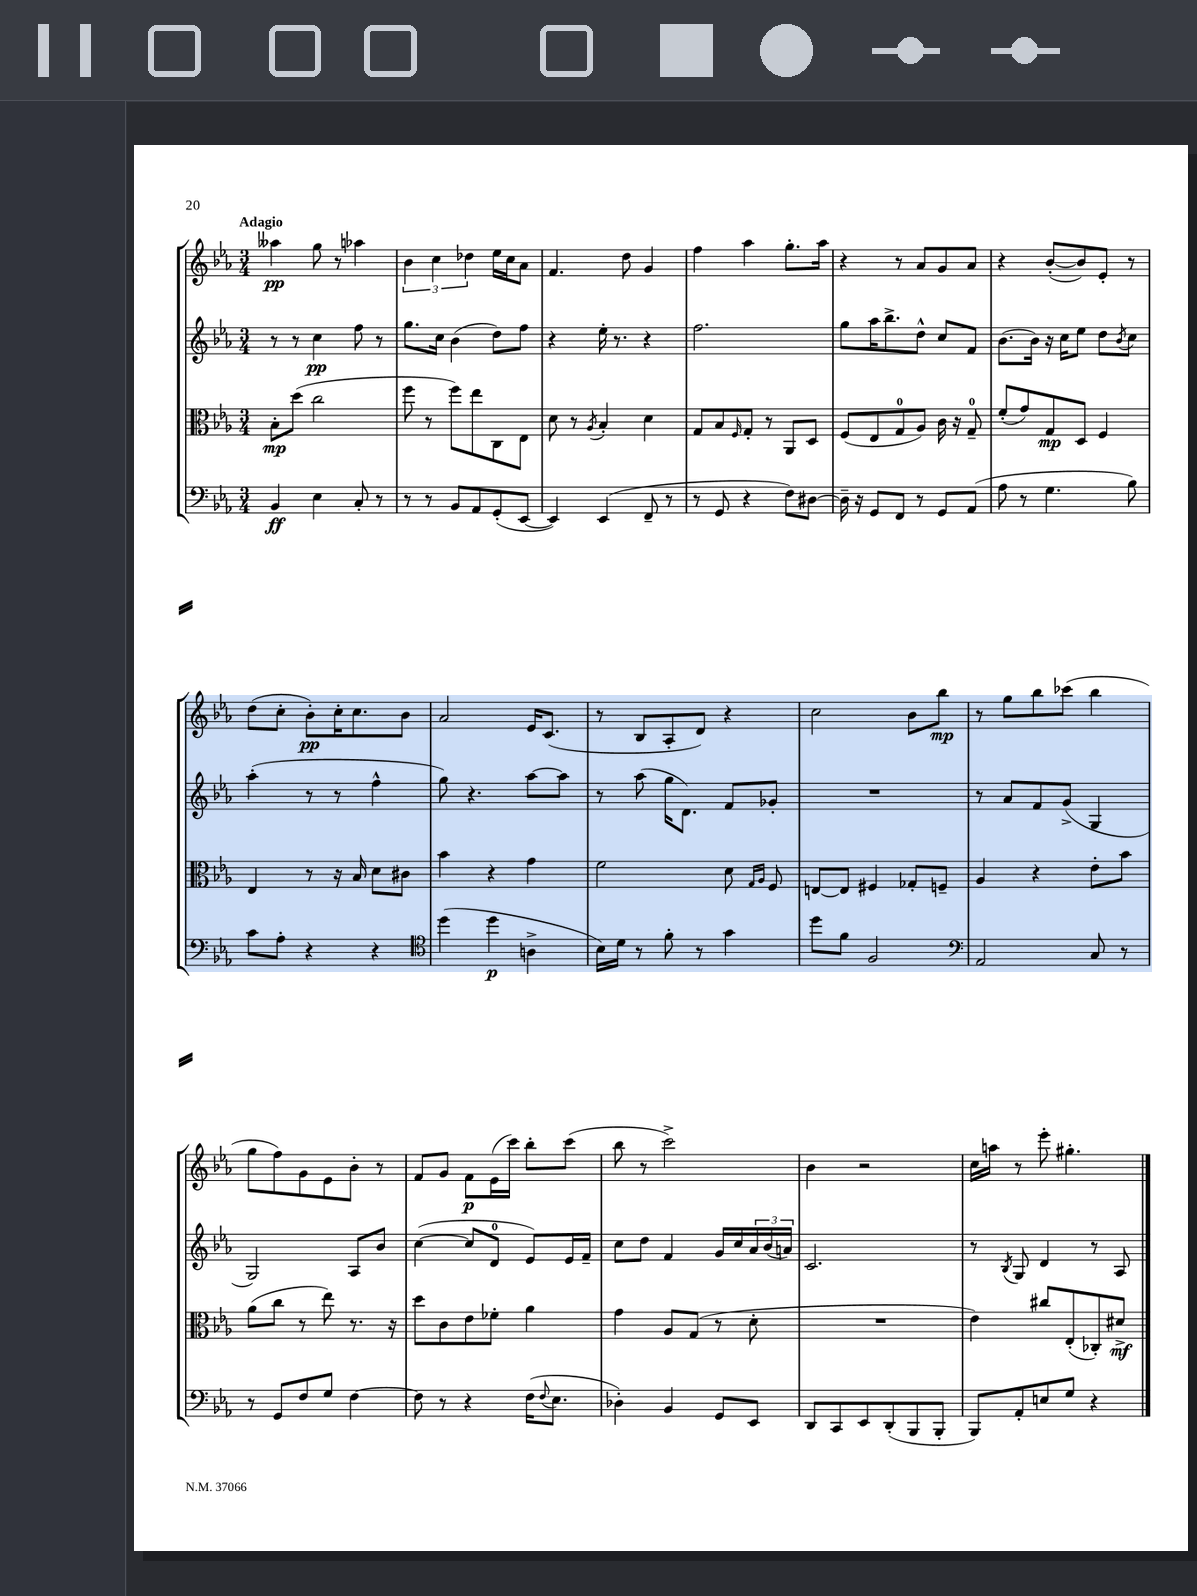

**kern	**dynam	**kern	**dynam	**kern	**dynam	**kern	**dynam
*part4	*part4	*part3	*part3	*part2	*part2	*part1	*part1
*staff4	*staff4	*staff3	*staff3	*staff2	*staff2	*staff1	*staff1
*clefF4	*	*clefC3	*	*clefG2	*	*clefG2	*
*k[b-e-a-]	*	*k[b-e-a-]	*	*k[b-e-a-]	*	*k[b-e-a-]	*
*M3/4	*	*M3/4	*	*M3/4	*	*M3/4	*
=1	=1	=1	=1	=1	=1	=1	=1
!	!	!	!	!	!	!LO:TX:a:B:t=Adagio	!
4BB-/	ff	8B-'\L	mp	8r	.	4aa--X\	pp
.	.	(8dd\J	.	8r	.	.	.
4E-\	.	2cc\	.	4cc\	pp	8gg\	.
.	.	.	.	.	.	8r	.
8C'/	.	.	.	8ff\	.	4aa-X\	.
8r	.	.	.	8r	.	.	.
=2	=2	=2	=2	=2	=2	=2	=2
8r	.	8ff\	.	8.gg\L	.	6b-\	.
8r	.	8r	.	.	.	.	.
.	.	.	.	.	.	6cc\	.
.	.	.	.	16cc\Jk	.	.	.
8BB-/L	.	8ff\L)	.	(4b-\	.	.	.
.	.	.	.	.	.	6dd-X\	.
8AA-/	.	8ee-\	.	.	.	.	.
(8GG'/	.	8C\	.	8dd\L)	.	16ee-\LL	.
.	.	.	.	.	.	16cc\J	.
[8EE-/J	.	8E-\J	.	8ff\J	.	8a-\J	.
=3	=3	=3	=3	=3	=3	=3	=3
4EE-/])	.	8d\	.	4r	.	4.f/	.
.	.	8r	.	.	.	.	.
.	.	8qA-/	.	.	.	.	.
(4EE-/	.	4B-'/	.	16ee-'\	.	.	.
.	.	.	.	8.r	.	.	.
.	.	.	.	.	.	8dd\	.
8FF~/	.	4d\	.	4r	.	4g/	.
8r	.	.	.	.	.	.	.
=4	=4	=4	=4	=4	=4	=4	=4
8r	.	8G/L	.	2.ff\	.	4ff\	.
8GG/	.	8B-/	.	.	.	.	.
.	.	16qqF/	.	.	.	.	.
4r	.	8G'/J	.	.	.	4aa-\	.
.	.	8r	.	.	.	.	.
8F\L)	.	8AA-/L	.	.	.	8.gg'\L	.
[8D#X\J	.	8D/J	.	.	.	.	.
.	.	.	.	.	.	16aa-\Jk	.
=5	=5	=5	=5	=5	=5	=5	=5
16D#~\]	.	(8F/L	.	8gg\L	.	4r	.
16r	.	.	.	.	.	.	.
8GG/L	.	8E-/	.	16aa-\K	.	.	.
.	.	.	.	8.bb-^\	.	.	.
8FF/J	.	8G/	.	.	.	8r	.
8r	.	8A-/J)	.	8dd^^\J	.	8a-/L	.
8GG/L	.	16c\	.	8cc/L	.	8g/	.
.	.	16r	.	.	.	.	.
(8AA-/J	.	8G~/	.	8f/J	.	8a-/J	.
=6	=6	=6	=6	=6	=6	=6	=6
8A-\	.	(8f'/L	.	(8.b-\L	.	4r	.
8r	.	8g/)	.	.	.	.	.
.	.	.	.	16b-\Jk)	.	.	.
4.G\	.	8G/	mp	16r	.	([8b-'/L	.
.	.	.	.	16cc\KL	.	.	.
.	.	8D/J	.	8ee-\J	.	8b-/])	.
.	.	4F/	.	8dd\L	.	8e-'/J	.
.	.	.	.	8qb-/	.	.	.
8B-\)	.	.	.	8cc\J	.	8r	.
!!LO:LB:g=z
=7	=7	=7	=7	=7	=7	=7	=7
8c\L	.	4E-/	.	(4aa-'\	.	(8dd\L	.
8A-'\J	.	.	.	.	.	8cc'\J	.
4r	.	8r	.	8r	.	8b-'\L)	pp
.	.	16r	.	8r	.	16cc'\K	.
.	.	16B-/	.	.	.	8.cc\	.
4r	.	8d\L	.	4ff^^\	.	.	.
.	.	8c#X\J	.	.	.	8b-\J	.
=8	=8	=8	=8	=8	=8	=8	=8
*clefC4	*	*	*	*	*	*	*
(4dd\	.	4b-\	.	8gg\)	.	2a-/	.
.	.	.	.	4.r	.	.	.
4dd\	p	4r	.	.	.	.	.
4An^\	.	4g\	.	[8aa-\L	.	16e-/KL	.
.	.	.	.	.	.	(8.c/J	.
.	.	.	.	8aa-\J]	.	.	.
=9	=9	=9	=9	=9	=9	=9	=9
16B-\LL)	.	2f\	.	8r	.	8r	.
16d\JJ	.	.	.	.	.	.	.
8r	.	.	.	(8aa-\	.	8B-/L	.
8f'\	.	.	.	16gg\KL	.	8A-'/	.
.	.	.	.	8.d\J)	.	.	.
8r	.	.	.	.	.	8d/J)	.
4g\	.	8d\	.	8f/L	.	4r	.
.	.	16qqG/LL	.	.	.	.	.
.	.	16qqA-/JJ	.	.	.	.	.
.	.	8F/	.	8g-X'/J	.	.	.
=10	=10	=10	=10	=10	=10	=10	=10
8dd\L	.	[8En/L	.	2.r	.	2cc\	.
8f\J	.	8E/J]	.	.	.	.	.
2F/	.	4F#X/	.	.	.	.	.
.	.	8G-X'/L	.	.	.	8b-\L	.
.	.	8Fn~/J	.	.	.	8bb-\J	mp
=11	=11	=11	=11	=11	=11	=11	=11
*clefF4	*	*	*	*	*	*	*
2AA-/	.	4A-/	.	8r	.	8r	.
.	.	.	.	8a-/L	.	8gg\L	.
.	.	4r	.	8f/	.	8bb-\	.
.	.	.	.	(8g^/J	.	(8ccc-X\J	.
8C/	.	8e-'\L	.	4G/	.	4bb-\	.
8r	.	8b-\J	.	.	.	.	.
!!LO:LB:g=z
=12	=12	=12	=12	=12	=12	=12	=12
8r	.	(8a-\L	.	2G/)	.	8gg\L	.
8GG/L	.	8cc\J	.	.	.	8ff\)	.
8F/	.	8r	.	.	.	8g\	.
8G/J	.	8ee-\)	.	.	.	8e-\	.
[4F\	.	8.r	.	8A-/L	.	8b-'\J	.
.	.	.	.	8b-/J	.	8r	.
.	.	16r	.	.	.	.	.
=13	=13	=13	=13	=13	=13	=13	=13
8F\]	.	8dd\L	.	([4cc\	.	8f/L	.
8r	.	8c\	.	.	.	8g/J	.
4r	.	8e-\	.	8cc/L]	.	8f\L	p
.	.	8f-X'\J	.	8d/J	.	(16e-\L	.
.	.	.	.	.	.	16ccc\JJ)	.
(16F\KL	.	4a-\	.	8e-/L)	.	8bb-'\L	.
8qqF/	.	.	.	.	.	.	.
8.E-\J	.	.	.	.	.	.	.
.	.	.	.	16e-/L	.	(8ccc\J	.
.	.	.	.	16f~/JJ	.	.	.
=14	=14	=14	=14	=14	=14	=14	=14
4D-X'\)	.	4g\	.	8cc\L	.	8bb-\	.
.	.	.	.	8dd\J	.	8r	.
4BB-/	.	8A-/L	.	4f/	.	2ccc^\)	.
.	.	(8G/J	.	.	.	.	.
8GG/L	.	8r	.	16g/LL	.	.	.
.	.	.	.	16cc/	.	.	.
8EE-/J	.	8d'\	.	24a-/	.	.	.
.	.	.	.	(24b-/	.	.	.
.	.	.	.	24an/JJ)	.	.	.
=15	=15	=15	=15	=15	=15	=15	=15
8DD/L	.	2.r	.	2.c/	.	4b-\	.
8CC/	.	.	.	.	.	.	.
8EE-/	.	.	.	.	.	2r	.
(8DD'/	.	.	.	.	.	.	.
8BBB-/	.	.	.	.	.	.	.
8BBB-'/J	.	.	.	.	.	.	.
=16	=16	=16	=16	=16	=16	=16	=16
8BBB-/L)	.	4e-\)	.	8r	.	16cc\LL	.
.	.	.	.	.	.	16aan\JJ	.
.	.	.	.	8qB-/	.	.	.
8AA-'/	.	.	.	8G/	.	8r	.
8En/	.	8cc#X/L	.	4d/	.	8eee-'\	.
8G/J	.	(8E-'/	.	.	.	4.gg#X'\	.
4r	.	8C-X'/)	.	8r	.	.	.
.	.	8d#X^/J	mf	8A-/	.	.	.
==	==	==	==	==	==	==	==
*-	*-	*-	*-	*-	*-	*-	*-
